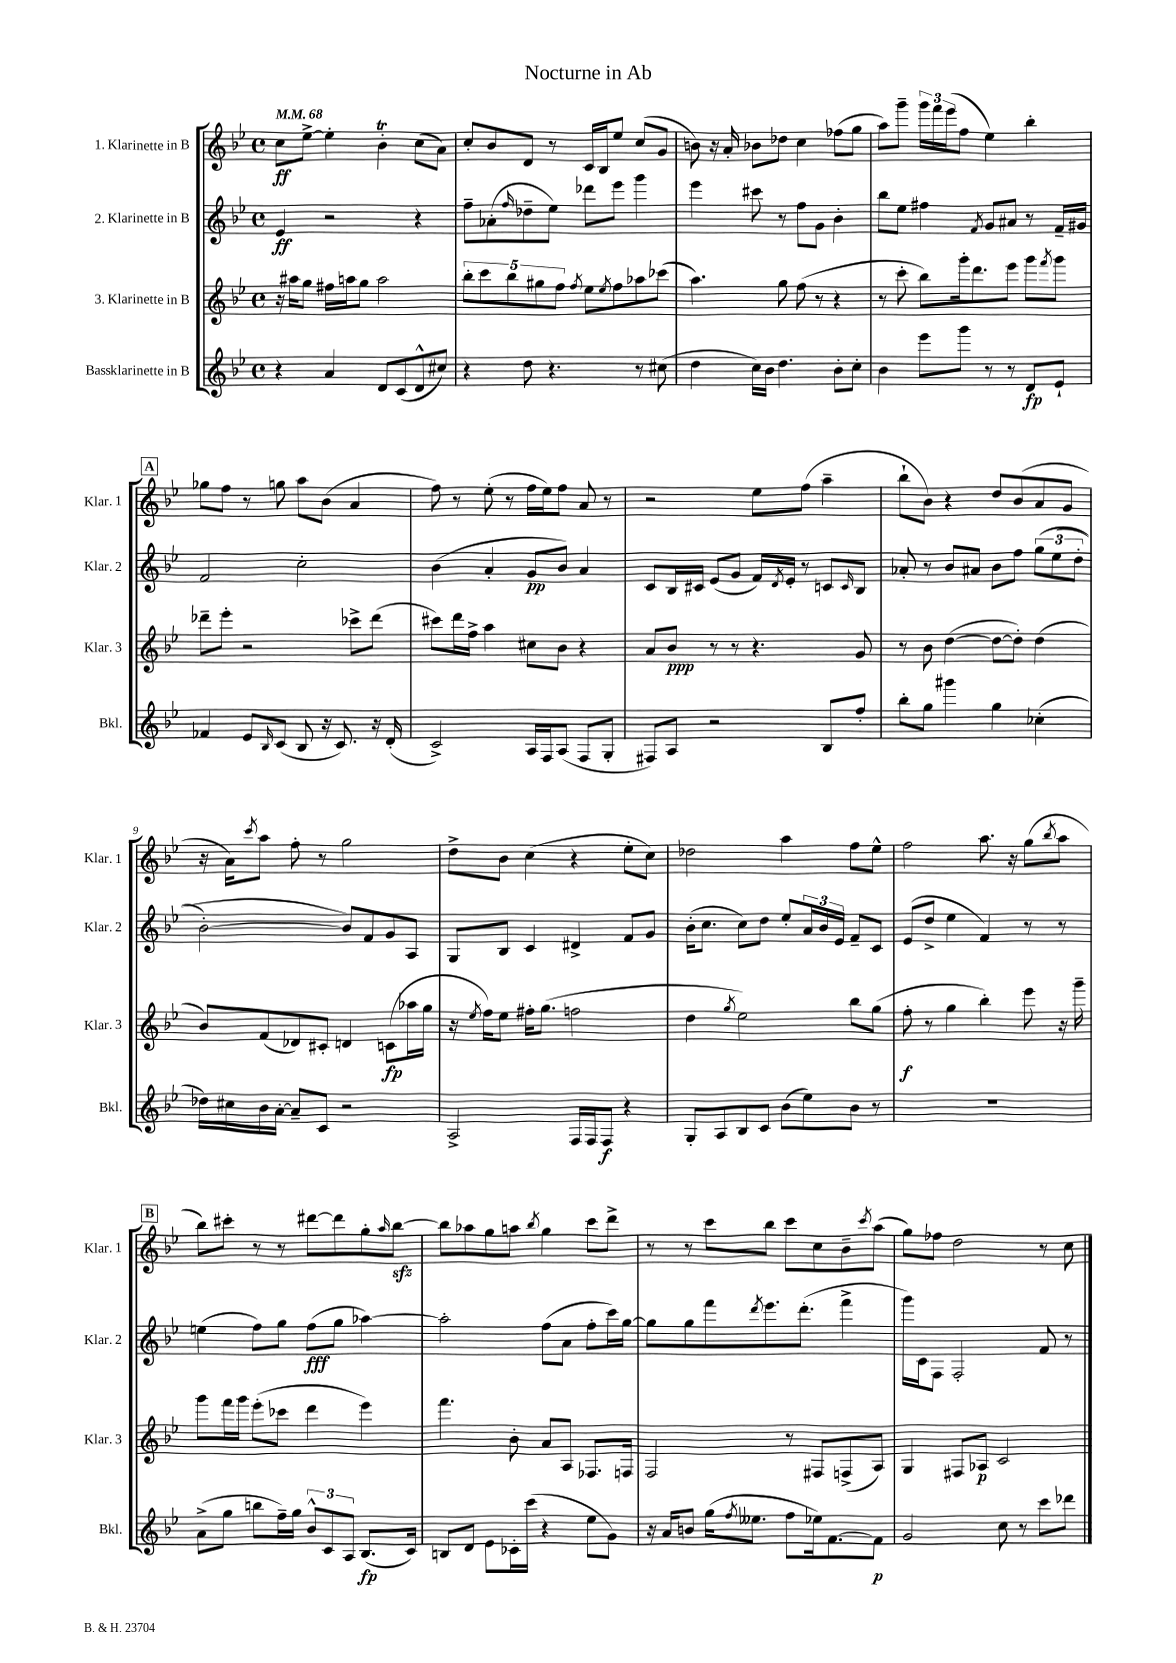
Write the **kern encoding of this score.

**kern	**kern	**kern	**kern
*staff4	*staff3	*staff2	*staff1
*clefG2	*clefG2	*clefG2	*clefG2
*k[b-e-]	*k[b-e-]	*k[b-e-]	*k[b-e-]
*M4/4	*M4/4	*M4/4	*M4/4
*met(c)	*met(c)	*met(c)	*met(c)
*MM68	*MM68	*MM68	*MM68
4r	16r	4e-	8cc
.	16aa#	.	.
.	8gg	.	[8ee-^
4a	16ff#	2r	4ee-']
.	16aa	.	.
.	8gg	.	.
8d	2aa	.	4b-'
(8c	.	.	.
8d^^	.	4r	(8cc
8cc#)	.	.	8a)
=	=	=	=
4r	10bb-'	8ff~	8cc'
.	10ccc	.	.
.	.	(8a-'	8b-
.	10bb-	.	.
.	.	16qqff	.
8dd	.	8dd-~	8d
.	10gg#	.	.
4.r	.	8ee-)	8r
.	10ff	.	.
.	8qff	.	.
.	8ee-	8ddd-	16c
.	.	.	16B-
.	8qee-	.	.
.	8ff	8eee-	8ee-
8r	8aa-	4ggg	(8cc
(8cc#	(8ccc-	.	8g
=	=	=	=
4dd	4.aa)	4eee-	8b)
.	.	.	16r
.	.	.	16a'
16cc)	.	8ccc#	8b-
16b-	.	.	.
4.dd	8gg	8r	8dd-
.	(8ff	8ff	4cc
.	8r	8g	.
8b-'	4r	4b-'	(8ff-
8cc'	.	.	8gg
=	=	=	=
4b-	8r	8bb-	8aa)
.	8ccc'	8ee-	8ggg~
8eee-	8bb-)	4ff#	24ggg
.	.	.	24fff
.	.	.	(24eee-
8ggg	16ggg'	.	8ff
.	8.ddd	.	.
.	.	8qf	.
8r	.	8g	4ee-)
8r	8eee-	8a#	.
8d	8ggg	8r	4bb-'
.	8qfff	.	.
8e-`	8ggg	16f~	.
.	.	16g#	.
=	=	=	=
4f-	8ddd-~	2f	8gg-
.	8eee-'	.	8ff
8e-	2r	.	8r
16qqB-	.	.	.
(8c	.	.	8gg
8B-	.	2cc'	8aa
16r	.	.	(8b-
8.c)	.	.	.
.	8ccc-^	.	4a
16r	(8ddd-	.	.
(16d'	.	.	.
=	=	=	=
2c^)	8ccc#)	(4b-	8ff)
.	16ddd	.	8r
.	16ff^	.	.
.	4aa	4a'	(8ee-'
.	.	.	8r
16A	8cc#	8g	16ff
16F	.	.	16ee-)
(8A	8b-	8b-)	8ff
8F	4r	4a	8a
8G'	.	.	8r
=	=	=	=
8F#)	8a	8c	2r
8A	8b-	16B-	.
.	.	16c#	.
2r	8r	(8e-	.
.	8r	8g	.
.	4.r	16f)	8ee-
.	.	8qd	.
.	.	16e-'	.
.	.	8r	(8ff
8B-	.	8c	4aa~
.	.	16qqc	.
8ff'	8g	8B-	.
=	=	=	=
8bb-'	8r	8a-'	8bb-`
8gg	8b-	8r	8b-)
4ggg#	([4dd	8b-	4r
.	.	8a#	.
4gg	8dd_	8b-	8dd
.	8dd'])	8ff	(8b-
(4cc-'	(4dd	&(12gg	8a
.	.	(12ee-	.
.	.	.	8g
.	.	12dd'	.
=	=	=	=
16dd-)	8b-)	[2b-')	16r
16cc#	.	.	16a)
.	.	.	8qccc
16b-	(8f	.	8aa
[16a'	.	.	.
8a~]	8d-)	.	8ff'
8c	8c#'	.	8r
2r	4d	8b-]&)	2gg
.	.	8f	.
.	(8c	8g	.
.	16aa-	8A	.
.	16gg	.	.
=	=	=	=
2A^	16r	8G	8dd^
.	8qee-	.	.
.	16ff)	.	.
.	8ee-	8B-	8b-
.	16ff#'	4c	(4cc
.	(8.gg	.	.
16F	2ff	4d#^	4r
16F	.	.	.
8F	.	.	.
4r	.	8f	8ee-'
.	.	8g	8cc)
=	=	=	=
8G'	4dd	(16b-'	2dd-
.	.	8.cc	.
8A	.	.	.
.	8qgg	.	.
8B-	2ee-)	8cc)	.
8c	.	8dd	.
(8b-	.	8ee-'	4aa
8ee-)	.	24a	.
.	.	24b-	.
.	.	24e-	.
8b-	8bb-	8f~	8ff
8r	(8gg	8c	8ee-^^
=	=	=	=
1r	8ff'	(8e-	2ff
.	8r	8dd^	.
.	4gg	4ee-	.
.	4bb-')	4f)	8.aa
.	.	.	16r
.	8eee-	8r	(8gg
.	.	.	8qbb-
.	16r	8r	8aa
.	16ggg~	.	.
=	=	=	=
(8a^	8ggg	(4ee	8bb-)
8gg	16fff	.	8ccc#'
.	16ggg	.	.
8bb	(8eee-'	8ff)	8r
16ff~)	8ccc-	8gg	8r
16gg	.	.	.
12b-^^	4ddd	(8ff	[8ddd#
12c	.	.	.
.	.	8gg	8ddd#]
12A	.	.	.
(8.B-	4eee-)	[4aa-)	8gg'
.	.	.	16qqaa
.	.	.	[8bb-
16c)	.	.	.
=	=	=	=
8B	4.fff	2aa-']	8bb-]
8d	.	.	8aa-
8e-	.	.	8gg
16c-'	8b-'	.	8aa
(16ccc	.	.	.
.	.	.	8qbb-
4r	8a	(8ff	4gg
.	8A	8a	.
8ee-	8.F-	8ff'	8ccc
8g)	.	16ccc)	8ddd^
.	16F	[16gg	.
=	=	=	=
16r	2F	8gg]	8r
16a	.	.	.
8b	.	8gg	8r
(16gg	.	8fff	8ccc
8qff	.	.	.
8.ee--	.	.	.
.	.	8qddd	.
.	.	8.eee-	8bb-
8ff	8r	.	8ccc
.	.	(8.ddd'	.
16ee-)	8F#	.	8cc
[8.f	.	.	.
.	(8F^	4fff^	8b-~
.	.	.	8qccc
8f]	8A)	.	(8aa
=	=	=	=
2g	4G	16ggg)	8gg)
.	.	16c	.
.	.	8F	8ff-
.	8F#	2F'	2dd
.	8A-	.	.
8cc	2c	.	.
8r	.	.	.
8ccc	.	8f	8r
8ddd-	.	8r	8cc
==	==	==	==
*-	*-	*-	*-
